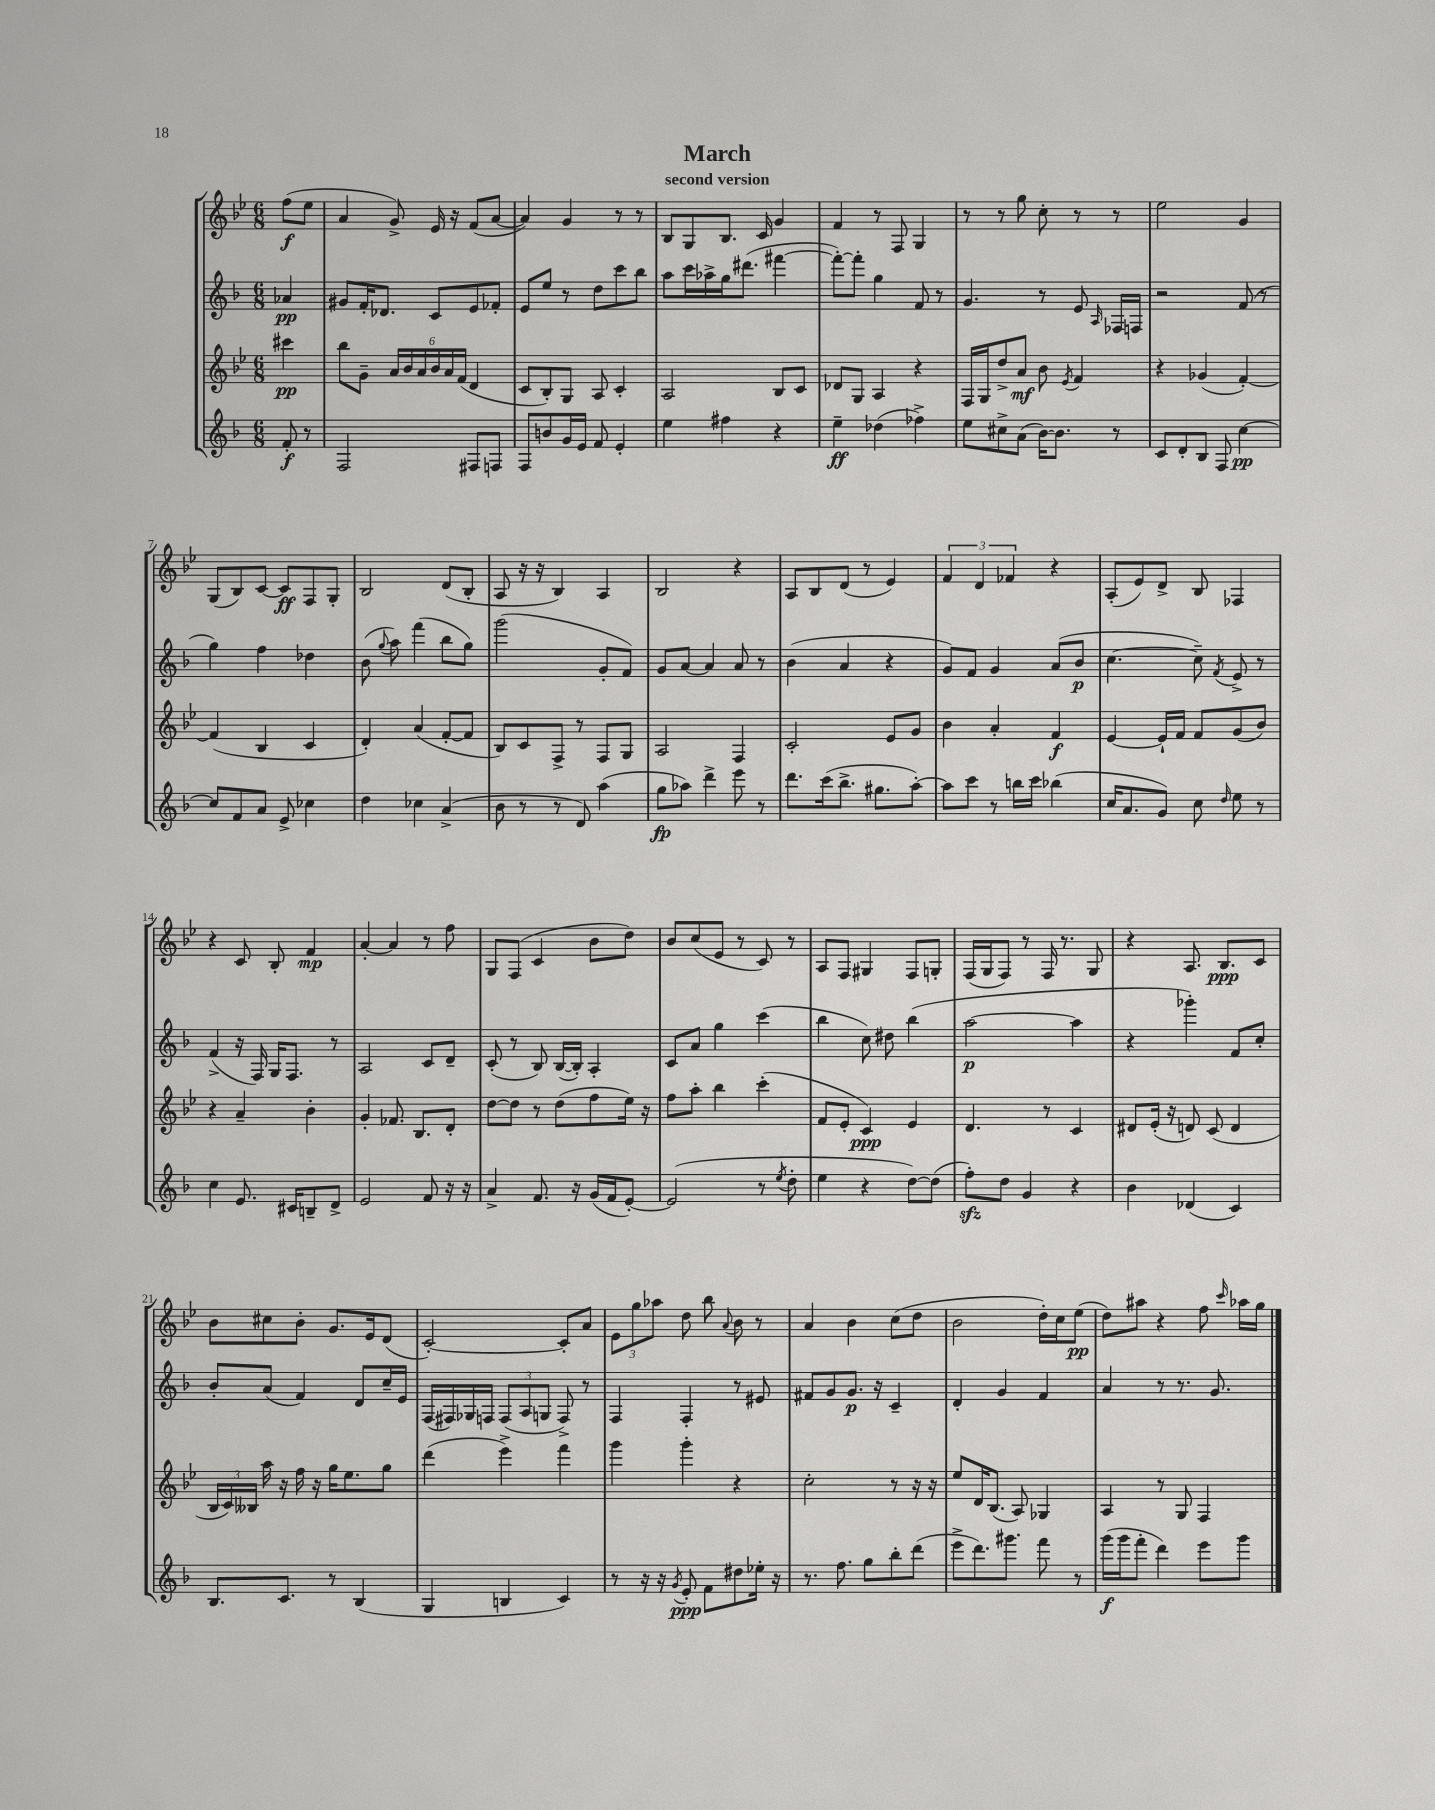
\header { title = "March" subtitle = "second version" }
<<
\new StaffGroup <<
\new Staff = "s0" {
    \clef treble \key bes \major \numericTimeSignature \time 6/8 \partial 4
    \autoBeamOff f''8[\f( ees''8] |
    a'4 g'8->) ees'16 r16 f'8[( a'8]~ |
    a'4) g'4 r8 r8 |
    bes8[ g8 bes8.] c'16 g'4 |
    f'4 r8 f8 g4 |
    r8 r8 g''8 c''8-. r8 r8 |
    ees''2 g'4 |
    g8[( bes8) c'8]~ c'8[\ff f8 g8]-. |
    bes2 d'8[( bes8]-. |
    a8 r16 r16 bes4) a4 |
    bes2 r4 |
    a8[ bes8 d'8]( r8 ees'4) |
    \tuplet 3/2 { f'4 d'4 fes'4 } r4 |
    a8[-.( ees'8) d'8]-> bes8 fes4 |
    r4 c'8 bes8-. f'4\mp |
    a'4~-. a'4 r8 f''8 |
    g8[ f8]( c'4 bes'8[ d''8]) |
    bes'8[ c''8( ees'8] r8 c'8) r8 |
    a8[ f8] gis4 f8[ g8]-. |
    f16[( g16 f8]) r8 f16 r8. g8 |
    r4 a8. bes8.[\ppp c'8] |
    bes'8[ cis''8 bes'8]-. g'8.[ ees'16 d'8]( |
    c'2~-.) c'8[-. a'8] |
    \tuplet 3/2 { ees'8[ g''8 aes''8] } d''8 bes''8 \appoggiatura { a'8 } bes'8 r8 |
    a'4 bes'4 c''8[( d''8] |
    bes'2 d''16[-.) c''16 ees''8]\pp( |
    d''8[) ais''8] r4 f''8 \grace { c'''16 } aes''16[ g''16] \bar "|." |
}
\new Staff = "s1" {
    \clef treble \key f \major \numericTimeSignature \time 6/8 \partial 4
    \autoBeamOff aes'4\pp |
    gis'8[ f'16-. des'8.] c'8[ e'8 fes'8]-. |
    e'8[ e''8] r8 d''8[ c'''8 bes''8] |
    a''8[ c'''16 aes''16-> g''16 dis'''8.]( fis'''4~ |
    fis'''8[~-.) fis'''8]-. g''4 f'8 r8 |
    g'4. r8 e'8 \grace { a16 } fes16[ f16] |
    r2 f'8( r8 |
    g''4) f''4 des''4 |
    bes'8( \appoggiatura { g''8 } a''8) f'''4( bes''8[ g''8]) |
    g'''2( g'8[-. f'8]) |
    g'8[ a'8]~ a'4 a'8 r8 |
    bes'4( a'4 r4 |
    g'8[) f'8] g'4 a'8[( bes'8]\p |
    c''4.~ c''8--) \acciaccatura { f'8 } e'8-> r8 |
    f'4->( r16 f16) g16[ f8.] r8 |
    a2 c'8[ d'8]-- |
    c'8-.( r8 bes8) bes16[~( bes16]-.) a4-. |
    c'8[ a'8] g''4 c'''4( |
    bes''4 c''8) dis''8 bes''4( |
    a''2~\p a''4 |
    r4 ges'''4-.) f'8[ c''8]-. |
    bes'8[-. a'8]( f'4) d'8[ c''16-- e'16] |
    f16[( fis16) ges16 f16] \tuplet 3/2 { f8[( a8 g8] } f8->) r8 |
    f4 f4-. r8 eis'8 |
    fis'8[ g'8 g'8.]\p r16 c'4-- |
    d'4-. g'4 f'4 |
    a'4 r8 r8. g'8. \bar "|." |
}
\new Staff = "s2" {
    \clef treble \key bes \major \numericTimeSignature \time 6/8 \partial 4
    \autoBeamOff cis'''4\pp |
    bes''8[ g'8]-- \tuplet 6/4 { a'16[ bes'16 a'16 bes'16 a'16 f'16]( } d'4 |
    c'8[ bes8-.) g8] a8 c'4-. |
    a2 bes8[ c'8] |
    des'8[ g8] a4 r4 |
    f16[ g16 d''8-> a'8]\mf bes'8 \acciaccatura { ees'8 } f'4 |
    r4 ges'4( f'4~-.) |
    f'4( bes4 c'4 |
    d'4-.) a'4( f'8[~-. f'8] |
    bes8[) c'8 f8]-> r8 f8[ g8] |
    a2 f4 |
    c'2-. ees'8[ g'8] |
    bes'4 a'4-. f'4\f |
    ees'4~ ees'16[-! f'16] f'8[ g'8( bes'8]) |
    r4 a'4-- bes'4-. |
    g'4-. fes'8. bes8.[ d'8]-. |
    d''8[~ d''8] r8 d''8[( f''8 ees''16]) r16 |
    f''8[ a''8]-. bes''4 c'''4-.( |
    f'8[ ees'8]-. c'4\ppp) ees'4 |
    d'4. r8 c'4 |
    dis'8[ ees'16]-.( r16 d'8) c'8( d'4 |
    \tuplet 3/2 { bes16[ c'16) beses16] } a''16 r16 f''16 r16 g''16[ ees''8. g''8] |
    d'''4( ees'''4->) f'''4 |
    g'''4 g'''4-. r4 |
    c''2-. r8 r16 r16 |
    ees''8[ d'16 bes8.]( a8) ges4 |
    a4 r8 g8 f4 \bar "|." |
}
\new Staff = "s3" {
    \clef treble \key f \major \numericTimeSignature \time 6/8 \partial 4
    \autoBeamOff f'8-.\f r8 |
    f2 fis8[ f8] |
    f8[ b'8 g'16 e'16] f'8 e'4-. |
    e''4 fis''4 r4 |
    e''4--\ff des''4( fes''4->) |
    e''8[ cis''8-> a'8]( bes'16[~) bes'8.] r8 |
    c'8[ d'8-. bes8] f8 c''4~\pp |
    c''8[ f'8 a'8] e'8-> ces''4 |
    d''4 ces''4 a'4->( |
    bes'8 r8 r8 d'8) a''4( |
    g''8[\fp aes''8]) d'''4-> e'''8 r8 |
    d'''8.[ c'''16( bes''8.]-> gis''8.[ a''8]~-.) |
    a''8[ c'''8] r8 b''16[ c'''16] bes''4( |
    c''16[ a'8. g'8]) c''8 \grace { d''16 } e''8 r8 |
    c''4 e'8. cis'16[ b8-- d'8]-> |
    e'2 f'8 r16 r16 |
    a'4-> f'8. r16 g'16[( f'16 e'8]~-.) |
    e'2( r8 \acciaccatura { e''8 } d''8-. |
    e''4 r4 d''8[~) d''8]( |
    f''8[-.\sfz) d''8] g'4 r4 |
    bes'4 des'4( c'4) |
    bes8.[ c'8.] r8 bes4( |
    g4 b4 c'4) |
    r8 r16 r16 \acciaccatura { g'8 } e'8-.\ppp f'8[ dis''8 ees''16]-. r16 |
    r8. f''8. g''8[ bes''8-. d'''8]( |
    e'''8[-> d'''8.) gis'''8.] f'''8 r8 |
    g'''16[\f( g'''16 f'''8]-. d'''4) e'''8[ g'''8] \bar "|." |
}
>>
>>
